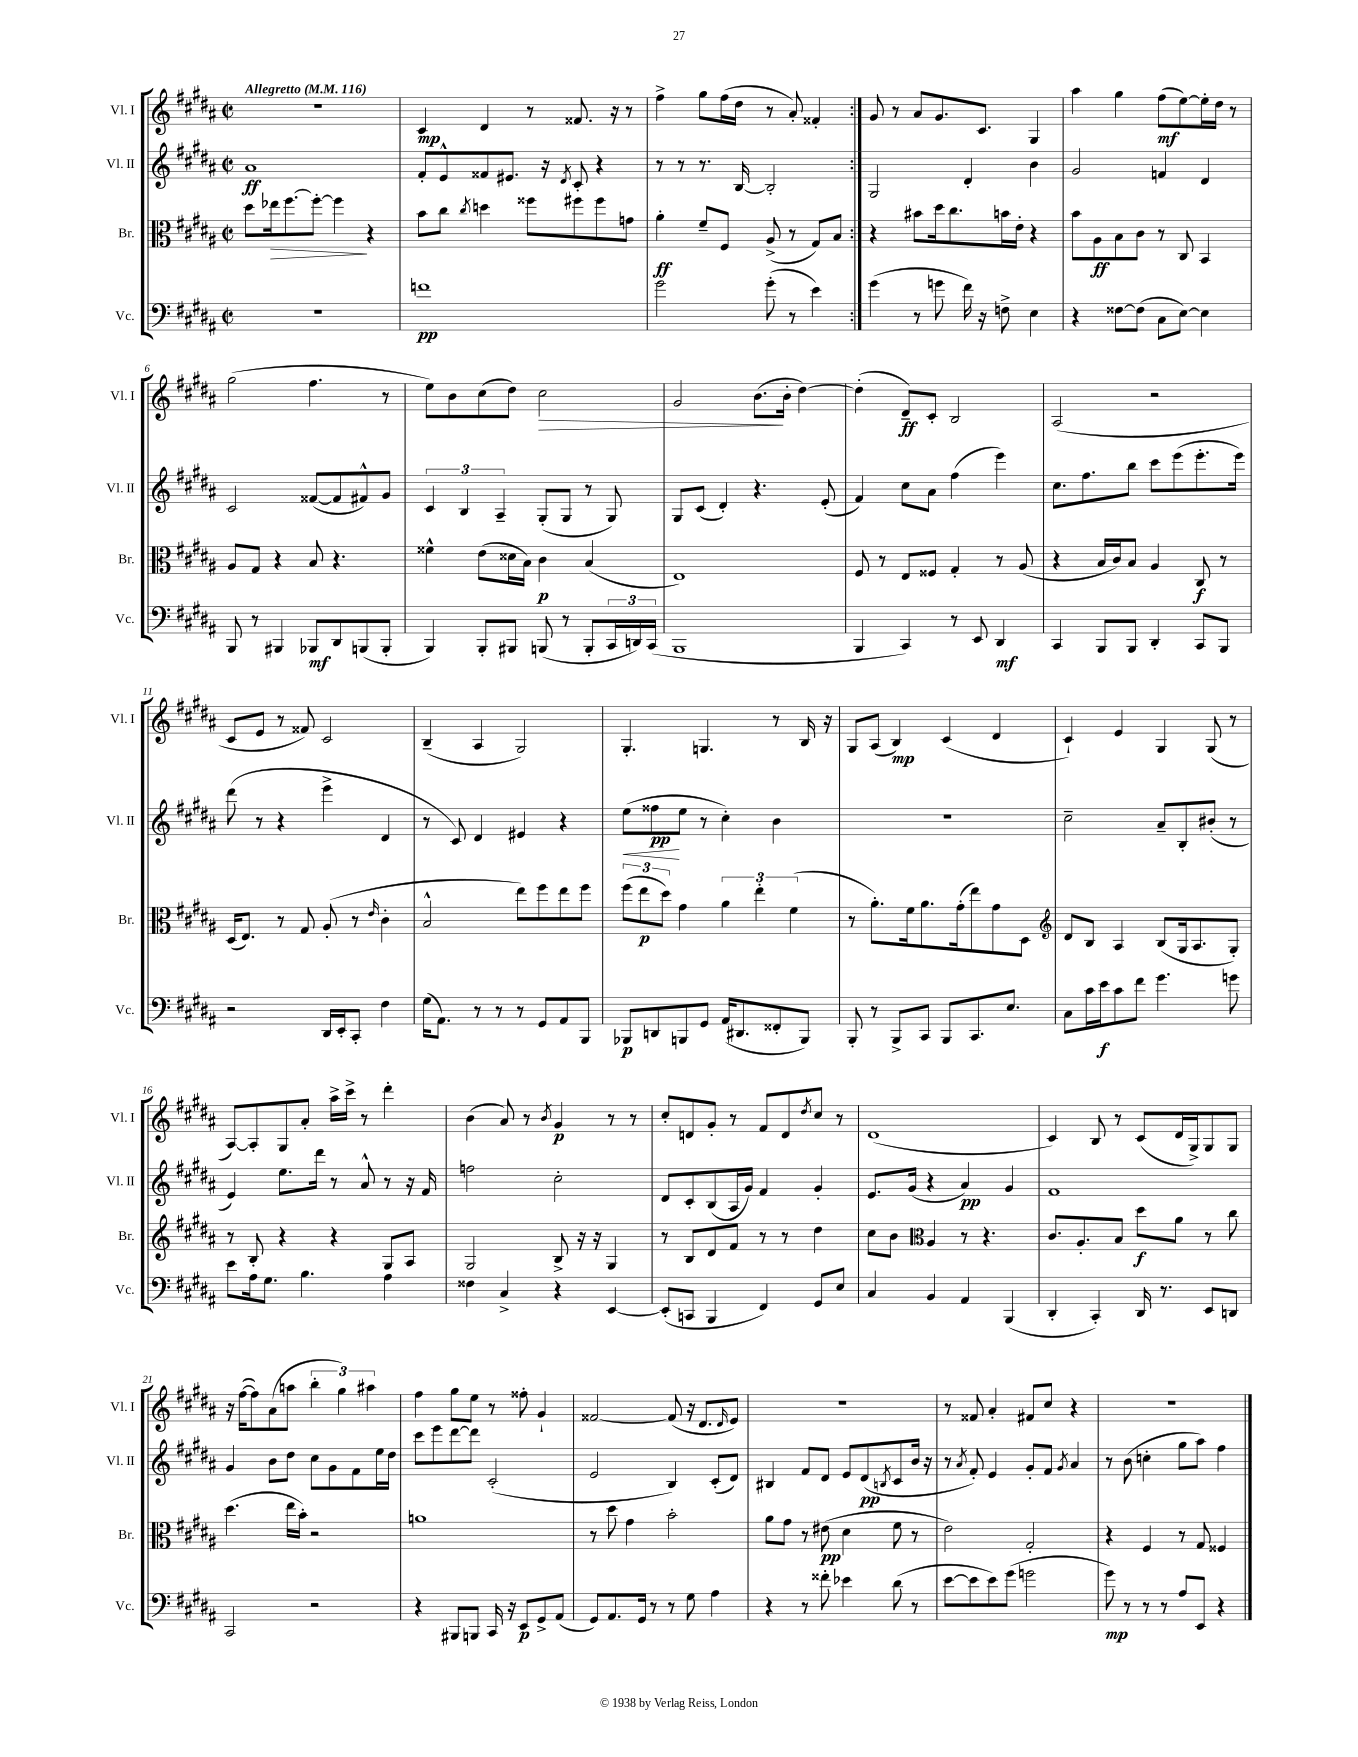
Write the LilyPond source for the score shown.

<<
\new StaffGroup <<
\new Staff = "s0" \with { instrumentName = "Vl. I" shortInstrumentName = "Vl. I" } {
    \clef treble \key b \major \defaultTimeSignature \time 2/2 \tempo "Allegretto" 4 = 116
    \repeat volta 2 { R1 |
    cis'4\mp dis'4 r8 fisis'8. r16 r8 |
    fis''4-> gis''8 fis''16( dis''16 r8 ais'8-.) fisis'4-. | }
    gis'8 r8 ais'8 gis'8. cis'8. gis4 |
    ais''4 gis''4 fis''8\mf( e''8~) e''16-. dis''16 r8 |
    gis''2( fis''4. r8 |
    e''8) b'8 cis''8( dis''8) cis''2\> |
    gis'2 b'8.\!( b'16-. dis''4~) |
    dis''4-.( dis'8--\ff) cis'8-. b2 |
    ais2( r2 |
    cis'8 e'8 r8 fisis'8) cis'2 |
    b4--( ais4 gis2) |
    gis4.-. g4. r8 b16 r16 |
    gis8 ais8( b4\mp) cis'4( dis'4 |
    cis'4-!) e'4 gis4 gis8( r8 |
    ais8~) ais8-. gis8 ais'8-. ais''16-> cis'''16-> r8 dis'''4-. |
    b'4( ais'8) r8 \acciaccatura { b'8 } gis'4\p r8 r8 |
    cis''8-. d'8 gis'8-. r8 fis'8 d'8 \acciaccatura { dis''8 } cis''8 r8 |
    dis'1( |
    cis'4) b8 r8 cis'8( dis'16 gis16->) gis8 gis8 |
    r16 fis''16~( fis''8) ais'8( a''8 \tuplet 3/2 { b''4-. gis''4) ais''4 } |
    fis''4 gis''8 e''8 r8 fisis''8-. gis'4-! |
    fisis'2~ fisis'8( r16 dis'8. \grace { dis'16 } e'8) |
    R1 |
    r8 fisis'8 ais'4-. fis'8 cis''8 r4 |
    r1 \bar "|." |
}
\new Staff = "s1" \with { instrumentName = "Vl. II" shortInstrumentName = "Vl. II" } {
    \clef treble \key b \major \defaultTimeSignature \time 2/2
    \repeat volta 2 { ais'1\ff |
    fis'8-. e'8-^ fisis'8 eis'8. r16 \acciaccatura { dis'8 } cis'8-. r4 |
    r8 r8 r8. b16~ b2-. | }
    gis2 dis'4-. b'4 |
    gis'2 f'4 dis'4 |
    cis'2 fisis'8~( fisis'8 fis'8-^) gis'8 |
    \tuplet 3/2 { cis'4 b4 ais4-- } gis8-.( gis8 r8 gis8) |
    gis8 cis'8( dis'4-.) r4. e'8-.( |
    fis'4) cis''8 ais'8 fis''4( e'''4) |
    cis''8. fis''8. b''8 cis'''8 e'''8( e'''8.-. e'''16) |
    dis'''8( r8 r4 e'''4-> dis'4 |
    r8 cis'8) dis'4 eis'4 r4 |
    e''8\<( fisis''8\pp\! e''8 r8 cis''4-.) b'4 |
    R1 |
    cis''2-- ais'8-- b8-. bis'8-.( r8 |
    e'4) e''8. dis'''16 r8 ais'8-^ r8 r16 fis'16 |
    f''2 cis''2-. |
    dis'8 cis'8-. b8( ais16 gis'16) fis'4 gis'4-. |
    e'8. gis'16( r4 ais'4\pp) gis'4 |
    fis'1 |
    gis'4 b'8 dis''8 cis''8 gis'8 fis'8 e''16 dis''16 |
    cis'''8 e'''8 dis'''8~ dis'''8 cis'2-.( |
    e'2 b4) cis'8-.( dis'8) |
    bis4 fis'8 dis'8 e'8 dis'8\pp( \acciaccatura { b8 } cis'8 b'16 r16 |
    r8 \acciaccatura { ais'8 } fis'8-.) e'4 gis'8-. fis'8 \acciaccatura { gis'8 } ais'4 |
    r8 b'8( c''4-. gis''8 ais''8) fis''4 \bar "|." |
}
\new Staff = "s2" \with { instrumentName = "Br." shortInstrumentName = "Br." } {
    \clef alto \key b \major \defaultTimeSignature \time 2/2
    \repeat volta 2 { dis''8 ees''16\> fis''8.~ fis''8~-. fis''4\! r4 |
    b'8 cis''8 \acciaccatura { cis''8 } d''4 fisis''8 fis''8 fis''8 g'8 |
    ais'4-.\ff fis'8-- fis8 ais8->( r8 gis8) b8 | }
    r4 bis'8 dis''16 cis''8. b'16 e'16-. r4 |
    b'8 ais8\ff b8 cis'8 r8 cis8 b,4 |
    ais8 gis8 r4 b8 r4. |
    fisis'4-^ e'8( disis'16 b16) cis'4\p b4( |
    e1) |
    fis8 r8 e8 fisis8 gis4-. r8 ais8( |
    r4 b16 cis'16) b8 ais4 cis8\f r8 |
    dis16( e8.) r8 gis8 ais8-.( r8 \grace { e'16 } cis'4-. |
    b2-^ e''8) fis''8 e''8 fis''8 |
    \tuplet 3/2 { fis''8( e''8\p dis''8) } gis'4 \tuplet 3/2 { ais'4 e''4-. fis'4( } |
    r8 ais'8.-.) fis'16 ais'8. gis'16-.( e''8) gis'8 dis8 |
    \clef treble dis'8 b8 ais4 b8( gis16 ais8. gis8-.) |
    r8 b8-. r4 r4 gis8 ais8 |
    gis2 b8-> r16 r16 gis4 |
    r8 b8 dis'8 fis'8 r8 r8 dis''4 |
    cis''8 b'8 \clef alto ais4 r8 r4. |
    cis'8. ais8.-. b8 dis''8\f ais'8 r8 cis''8 |
    dis''4.( e''16 b'16-.) r2 |
    a'1 |
    r8 dis''8 gis'4 b'2-. |
    ais'8 gis'8 r8 eis'8\pp( dis'4 fis'8 r8 |
    e'2) gis2-. |
    r4 fis4 r8 gis8 fisis4 \bar "|." |
}
\new Staff = "s3" \with { instrumentName = "Vc." shortInstrumentName = "Vc." } {
    \clef bass \key b \major \defaultTimeSignature \time 2/2
    \repeat volta 2 { r1 |
    f'1\pp |
    gis'2 gis'8-.( r8 e'4) | }
    gis'4( r8 g'8 fis'16) r16 f8-> e4 |
    r4 fisis8~ fisis8( cis8 e8~) e4 |
    b,,8 r8 bis,,4 bes,,8\mf dis,8 b,,8( b,,8-. |
    b,,4) b,,8-. bis,,8 b,,8( r8 b,,8-. \tuplet 3/2 { cis,16 d,16) cis,16( } |
    b,,1 |
    b,,4 cis,4) r8 e,8 dis,4\mf |
    cis,4 b,,8 b,,8 dis,4-. cis,8 b,,8 |
    r2 dis,16 e,16-. cis,8-. fis4 |
    gis16( ais,8.) r8 r8 r8 gis,8 ais,8 b,,8 |
    bes,,8\p d,8 b,,8 gis,8 ais,16( dis,8. fisis,8-. b,,8) |
    b,,8-. r8 b,,8-> cis,8 b,,8 cis,8. e8. |
    cis8 cis'16 e'16\f cis'8 fis'8 gis'4. g'8 |
    e'8 ais16 gis8. b4. ais4 |
    fisis4 cis4-> r4 e,4~ |
    e,8-.( c,8 b,,4 fis,4) gis,8 e8 |
    cis4 b,4 ais,4 b,,4( |
    dis,4-. cis,4-.) dis,16 r8. e,8 d,8 |
    cis,2 r2 |
    r4 bis,,8 b,,8 cis,16 r16 e,8\p gis,8-> ais,8( |
    gis,8) ais,8. gis,16 r8 r8 gis8 ais4 |
    r4 r8 fisis'8-. ees'4 dis'8( r8 |
    e'8~ e'8 e'8) gis'8( g'2 |
    gis'8\mp) r8 r8 r8 ais8 e,8 r4 \bar "|." |
}
>>
>>
